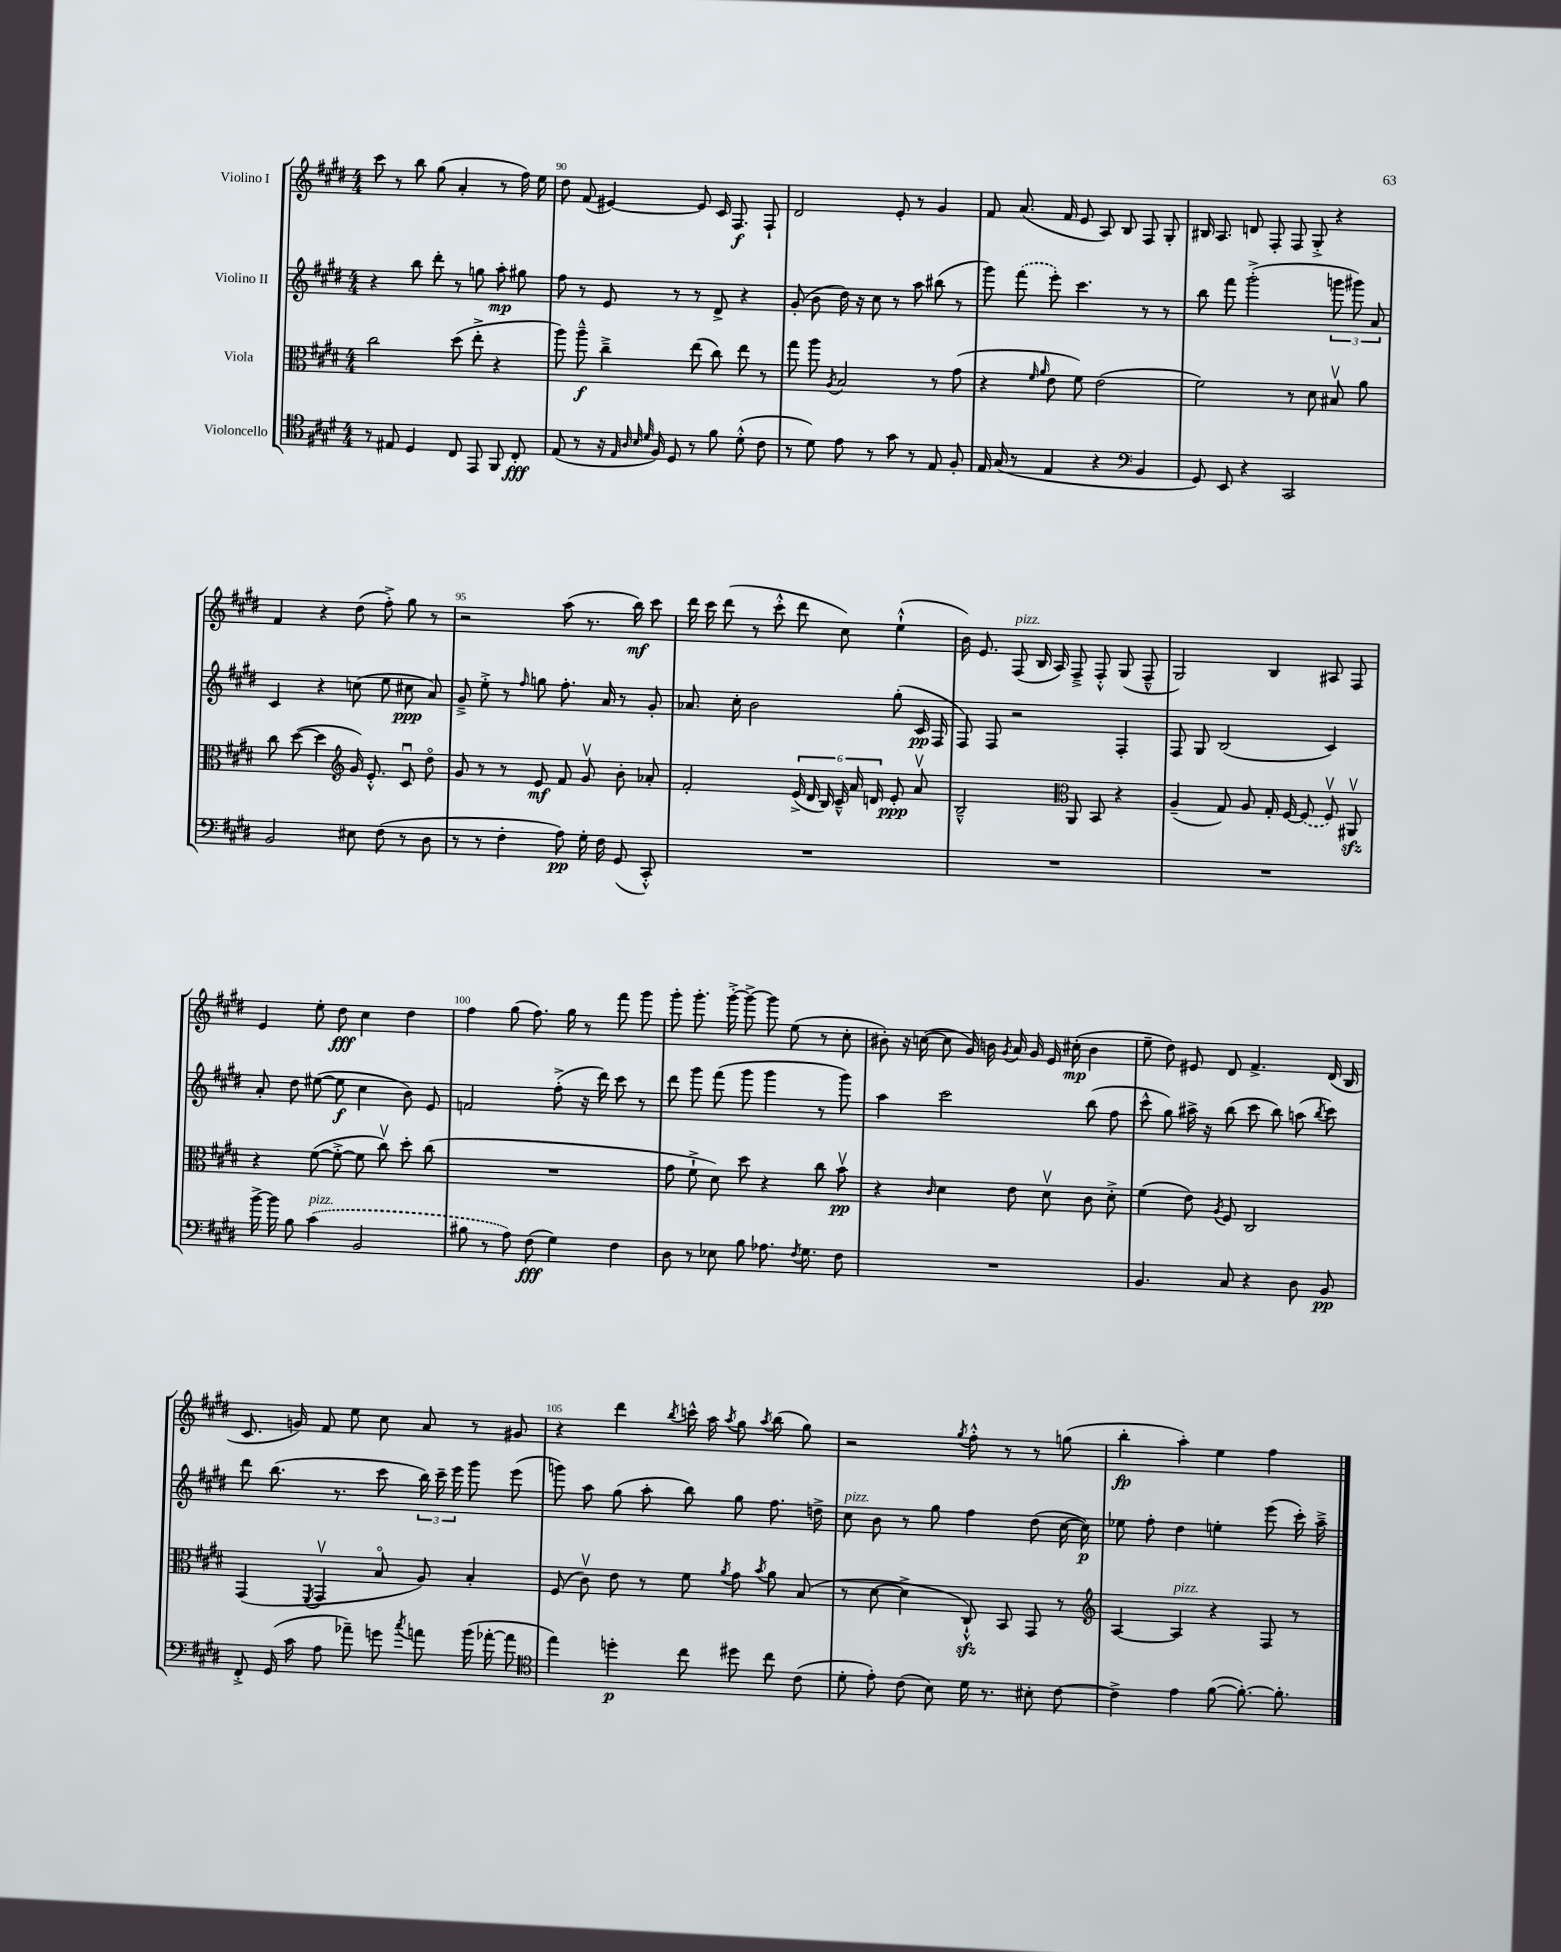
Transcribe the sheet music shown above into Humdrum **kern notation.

**kern	**dynam	**kern	**dynam	**kern	**dynam	**kern	**dynam
*part4	*part4	*part3	*part3	*part2	*part2	*part1	*part1
*staff4	*staff4	*staff3	*staff3	*staff2	*staff2	*staff1	*staff1
*I"Violoncello	*	*I"Viola	*	*I"Violino II	*	*I"Violino I	*
*clefC4	*	*clefC3	*	*clefG2	*	*clefG2	*
*k[f#c#g#d#]	*	*k[f#c#g#d#]	*	*k[f#c#g#d#]	*	*k[f#c#g#d#]	*
*M4/4	*	*M4/4	*	*M4/4	*	*M4/4	*
=89	=89	=89	=89	=89	=89	=89	=89
8r	.	2cc#\	.	4r	.	8ccc#\	.
8E#X/	.	.	.	.	.	8r	.
4D#/	.	.	.	8bb\	.	8bb\	.
.	.	.	.	8ddd#'\	.	(8gg#\	.
8C#/	.	(8dd#\	.	8r	.	4a'/	.
8EE/	.	8ee'^\	.	8ggn\	.	.	.
8FF#/	.	4r	.	8aa'\	mp	8r	.
8C#'/	fff	.	.	8gg#X\	.	16ff#\)	.
.	.	.	.	.	.	16ee\	.
=90	=90	=90	=90	=90	=90	=90	=90
(8E/	.	8aa\)	.	8ff#\	.	8dd#\	.
8r	.	8aa~^^\	f	8r	.	(8f#/	.
16r	.	4cc#~^\	.	8e/	.	[4e#X/)	.
32qqE/	.	.	.	.	.	.	.
32qqA/	.	.	.	.	.	.	.
32qqB/	.	.	.	.	.	.	.
32qqd#/	.	.	.	.	.	.	.
16F#/)	.	.	.	.	.	.	.
8D#/	.	.	.	8r	.	.	.
8r	.	(8ee\	.	8r	.	8e#/]	.
8f#\	.	8cc#\)	.	8d#^/	.	16c#/	.
.	.	.	.	.	.	8.F#/	f
(8d#'^^\	.	8ee\	.	4r	.	.	.
8c#\	.	8r	.	.	.	8F#`/	.
=91	=91	=91	=91	=91	=91	=91	=91
8r	.	8gg#\	.	(8g#'/	.	2d#/	.
8d#\)	.	8aa\	.	8b\	.	.	.
.	.	8qA/	.	.	.	.	.
8e\	.	2B/	.	16dd#\)	.	.	.
.	.	.	.	16r	.	.	.
8r	.	.	.	8cc#\	.	.	.
8g#\	.	.	.	8r	.	8e'/	.
8r	.	.	.	8aa\	.	8r	.
8E/	.	8r	.	(8bb#X\	.	4g#/	.
8F#'/	.	(8g#\	.	8r	.	.	.
=92	=92	=92	=92	=92	=92	=92	=92
16E/	.	4r	.	8ggg#\)	.	8f#/	.
(16G#/	.	.	.	.	.	.	.
8r	.	.	.	(8fff#\	.	(8.a/	.
.	.	16qqf#/	.	.	.	.	.
.	.	16qqa/	.	.	.	.	.
4E/	.	8e\	.	8eee'\)	.	.	.
.	.	.	.	.	.	16f#/	.
.	.	8f#\)	.	4.ccc#\	.	8e/	.
4r	.	(2e\	.	.	.	8A/)	.
.	.	.	.	.	.	8B/	.
*clefF4	*	*	*	*	*	*	*
4BB/	.	.	.	8r	.	8F#/	.
.	.	.	.	8r	.	8G#'/	.
=93	=93	=93	=93	=93	=93	=93	=93
8GG#/)	.	2f#\)	.	8bb\	.	16B#X/	.
.	.	.	.	.	.	8.A/	.
8EE/	.	.	.	8fff#\	.	.	.
4r	.	.	.	(2ggg#'^\	.	8dn/	.
.	.	.	.	.	.	8F#'/	.
2CC#/	.	8r	.	.	.	8F#/	.
.	.	8d#\	.	.	.	8G#'^/	.
.	.	8B#Xv/	.	12gggn\	.	4r	.
.	.	.	.	12ggg#X\)	.	.	.
.	.	8a\	.	.	.	.	.
.	.	.	.	12a/	.	.	.
!!LO:LB:g=z
=94	=94	=94	=94	=94	=94	=94	=94
2BB/	.	8cc#\	.	4c#/	.	4f#/	.
.	.	([8dd#\	.	.	.	.	.
.	.	4dd#\]	.	4r	.	4r	.
*	*	*clefG2	*	*	*	*	*
8E#X\	.	16g#/)	.	(8ccn\	.	(8dd#\	.
.	.	8.e'^^/	.	.	.	.	.
(8F#\	.	.	.	8ee\	.	8ff#'^\)	.
8r	.	8c#u/	.	8cc#X\	ppp	8gg#\	.
8D#\	.	8dd#\	.	8a/)	.	8r	.
=95	=95	=95	=95	=95	=95	=95	=95
8r	.	8g#/	.	8g#~^/	.	2r	.
8r	.	8r	.	8ee'^\	.	.	.
4F#'\	.	8r	.	8r	.	.	.
.	.	.	.	16qqff#/	.	.	.
.	.	8e/	mf	8ggn\	.	.	.
8A\)	pp	8f#/	.	8.ff#'\	.	(8aa\	.
16G#'\	.	8g#v/	.	.	.	8.r	.
16F#\	.	.	.	16a/	.	.	.
(8GG#/	.	8b'\	.	8r	.	.	.
.	.	.	.	.	.	16bb\)	mf
8CC#'^^/)	.	8a-X'/	.	8g#'/	.	8ccc#\	.
=96	=96	=96	=96	=96	=96	=96	=96
1r	.	2f#'/	.	8.a-X/	.	16ddd#\	.
.	.	.	.	.	.	16ccc#\	.
.	.	.	.	.	.	(8ddd#\	.
.	.	.	.	16cc#'\	.	.	.
.	.	.	.	2b\	.	8r	.
.	.	.	.	.	.	8ccc#'^^\	.
.	.	(24e^/	.	.	.	8ddd#\	.
.	.	24d#/	.	.	.	.	.
.	.	24B/)	.	.	.	.	.
.	.	24c#~^^/	.	.	.	8cc#\)	.
.	.	24a/	.	.	.	.	.
.	.	24dn/	.	.	.	.	.
.	.	8e'/	ppp	(8gg#'\	.	(4ee`^^\	.
.	.	8av/	.	16c#/	pp	.	.
.	.	.	.	16F#/	.	.	.
=97	=97	=97	=97	=97	=97	=97	=97
1r	.	2B~^^/	.	8F#/)	.	16b\)	.
.	.	.	.	.	.	8.e/	.
.	.	.	.	8F#/	.	.	.
!	!	!	!	!	!	!LO:TX:a:i:t=pizz.	!
.	.	.	.	2r	.	(8F#/	.
.	.	.	.	.	.	16B/	.
.	.	.	.	.	.	16A/)	.
*	*	*clefC3	*	*	*	*	*
.	.	8AA/	.	.	.	8F#~^/	.
.	.	8BB/	.	.	.	8F#'^^/	.
.	.	4r	.	4F#'/	.	(8G#/	.
.	.	.	.	.	.	8F#~^^/	.
=98	=98	=98	=98	=98	=98	=98	=98
1r	.	(4A~/	.	8F#/	.	2G#/)	.
.	.	.	.	8G#/	.	.	.
.	.	8G#/)	.	(2B/	.	.	.
.	.	8A/	.	.	.	.	.
.	.	16G#'/	.	.	.	4B/	.
.	.	[16F#/	.	.	.	.	.
.	.	(8F#/]	.	.	.	.	.
.	.	8F#v/)	.	4c#/)	.	8A#X/	.
.	.	8AA#Xzzv/	.	.	.	8F#/	.
!!LO:LB:g=z
=99	=99	=99	=99	=99	=99	=99	=99
[16b^\	.	4r	.	8a'/	.	4e/	.
16b\]	.	.	.	.	.	.	.
8B\	.	.	.	8dd#\	.	.	.
!LO:TX:a:i:t=pizz.	!	!	!	!	!	!	!
(4c#\	.	([8f#\	.	([8ee#X\	.	8ee'\	.
.	.	8f#'^\_	.	8ee#\]	f	8dd#\	fff
2BB/	.	8f#\]	.	4cc#\	.	4cc#\	.
.	.	8cc#v\)	.	.	.	.	.
.	.	8dd#'\	.	8b\)	.	4dd#\	.
.	.	(8cc#\	.	8e/	.	.	.
=100	=100	=100	=100	=100	=100	=100	=100
8B#X\	.	1r	.	2fn/	.	4ff#\	.
8r	.	.	.	.	.	.	.
8A\)	.	.	.	.	.	(8gg#\	.
(8F#\	fff	.	.	.	.	8.ff#\)	.
4G#\)	.	.	.	(8ff#'^\	.	.	.
.	.	.	.	.	.	16gg#\	.
.	.	.	.	16r	.	8r	.
.	.	.	.	16ddd#\)	.	.	.
4F#\	.	.	.	8ccc#\	.	8fff#\	.
.	.	.	.	8r	.	8ggg#\	.
=101	=101	=101	=101	=101	=101	=101	=101
8D#\	.	8g#\	.	8ddd#\	.	8ggg#'\	.
8r	.	8f#`^\	.	8ggg#\	.	8.ggg#'\	.
8E-X\	.	8d#\)	.	(8fff#\	.	.	.
.	.	.	.	.	.	[16ggg#'^\	.
8B\	.	8dd#\	.	8ggg#\	.	8ggg#^\_	.
8.A-X\	.	4r	.	4ggg#\	.	8ggg#\]	.
.	.	.	.	.	.	(8ee\	.
8qF#/	.	.	.	.	.	.	.
8.G#\	.	.	.	.	.	.	.
.	.	8cc#\	.	8r	.	8r	.
8F#\	.	8bv\	pp	8ggg#\)	.	8cc#'\	.
=102	=102	=102	=102	=102	=102	=102	=102
1r	.	4r	.	4aa\	.	8b#X'\)	.
.	.	.	.	.	.	16r	.
.	.	.	.	.	.	([16ccn\	.
.	.	16qqc#/	.	.	.	.	.
.	.	4d#\	.	2ccc#\	.	8cc\]	.
.	.	.	.	.	.	16g#/)	.
.	.	.	.	.	.	16bn\	.
.	.	.	.	.	.	8qg#/	.
.	.	8e\	.	.	.	16a/	.
.	.	.	.	.	.	16g#/	.
.	.	8d#v\	.	.	.	16e/	.
.	.	.	.	.	.	(16cc#X'\	mp
.	.	8c#\	.	(8bb\	.	4b\	.
.	.	8d#'^\	.	8ff#\	.	.	.
=103	=103	=103	=103	=103	=103	=103	=103
4.BB/	.	(4f#\	.	8ccc#^^\	.	8ee~\	.
.	.	.	.	8gg#\)	.	8dd#\)	.
.	.	8e\)	.	16aa#X^\	.	8e#X/	.
.	.	.	.	16r	.	.	.
.	.	8qA/	.	.	.	.	.
8C#/	.	8F#/	.	(8bb\	.	8d#/	.
4r	.	2C#/	.	8ccc#\	.	4.f#^/	.
.	.	.	.	8bb\)	.	.	.
8D#\	.	.	.	(8aan\	.	.	.
.	.	.	.	8qbb/	.	.	.
8BB/	pp	.	.	8ccc#\)	.	(16d#/	.
.	.	.	.	.	.	16B/	.
!!LO:LB:g=z
=104	=104	=104	=104	=104	=104	=104	=104
8FF#'^/	.	(4GG#/	.	8ddd#\	.	8.c#/	.
(16GG#/	.	.	.	(8.bb\	.	.	.
16c#\	.	.	.	.	.	16gn/)	.
.	.	8qFF#/	.	.	.	.	.
8A\	.	4GG#v/	.	.	.	8f#/	.
.	.	.	.	8.r	.	.	.
8a-X~\)	.	.	.	.	.	8ee\	.
8gn\	.	8B/	.	8ccc#\	.	8cc#\	.
8qcc#/	.	.	.	.	.	.	.
8an\	.	8A/)	.	24bb\)	.	8a/	.
.	.	.	.	24ccc#~\	.	.	.
.	.	.	.	24eee\	.	.	.
(16b\	.	4B'/	.	8ggg#\	.	8r	.
[16a-X'\	.	.	.	.	.	.	.
8a-\]	.	.	.	(8eee\	.	8g#X/	.
=105	=105	=105	=105	=105	=105	=105	=105
*clefC4	*	*	*	*	*	*	*
4ee\)	.	(8F#/	.	8gggn\)	.	4r	.
.	.	8c#v\)	.	8aa\	.	.	.
4ddn'\	p	8e\	.	(8gg#\	.	4ddd#\	.
.	.	8r	.	8aa'\	.	.	.
.	.	.	.	.	.	8qbb/	.
8cc#\	.	8f#\	.	8bb\)	.	16cccn^^\	.
.	.	.	.	.	.	16aa\	.
.	.	8qa/	.	.	.	8qaa/	.
8dd#X\	.	8g#\	.	8gg#\	.	8gg#\	.
.	.	8qb/	.	.	.	8qaa/	.
8cc#\	.	8a\	.	8.ff#\	.	(8bb\	.
(8c#\	.	(8B/	.	.	.	8gg#\)	.
.	.	.	.	16ddn^\	.	.	.
=106	=106	=106	=106	=106	=106	=106	=106
!	!	!	!	!LO:TX:a:i:t=pizz.	!	!	!
8d#'\	.	8r	.	8cc#\	.	2r	.
8e'\)	.	[8d#\	.	8b\	.	.	.
(8c#\	.	4d#^\]	.	8r	.	.	.
8B\)	.	.	.	8gg#\	.	.	.
.	.	.	.	.	.	8qgg#/	.
16d#\	.	8C#zz`^^/)	.	4ff#\	.	8ff#'^^\	.
8.r	.	.	.	.	.	.	.
.	.	8BB/	.	.	.	8r	.
8B#X'\	.	8GG#/	.	(8dd#\	.	8r	.
[8c#\	.	8r	.	[16cc#\	.	(8ggn\	.
.	.	.	.	16cc#\])	p	.	.
=107	=107	=107	=107	=107	=107	=107	=107
*	*	*clefG2	*	*	*	*	*
4c#^\]	.	[4A/	.	8ee-X\	.	4bb'\	fp
.	.	.	.	8ff#'\	.	.	.
!	!	!LO:TX:a:i:t=pizz.	!	!	!	!	!
4e\	.	4A/]	.	4dd#\	.	4aa'\)	.
([8f#\	.	4r	.	4een'\	.	4ee\	.
8.f#'\_)	.	.	.	.	.	.	.
.	.	8F#/	.	(8eee\	.	4ff#\	.
8.f#'\]	.	.	.	.	.	.	.
.	.	8r	.	16ccc#'\)	.	.	.
.	.	.	.	16aa~^\	.	.	.
==	==	==	==	==	==	==	==
*-	*-	*-	*-	*-	*-	*-	*-
